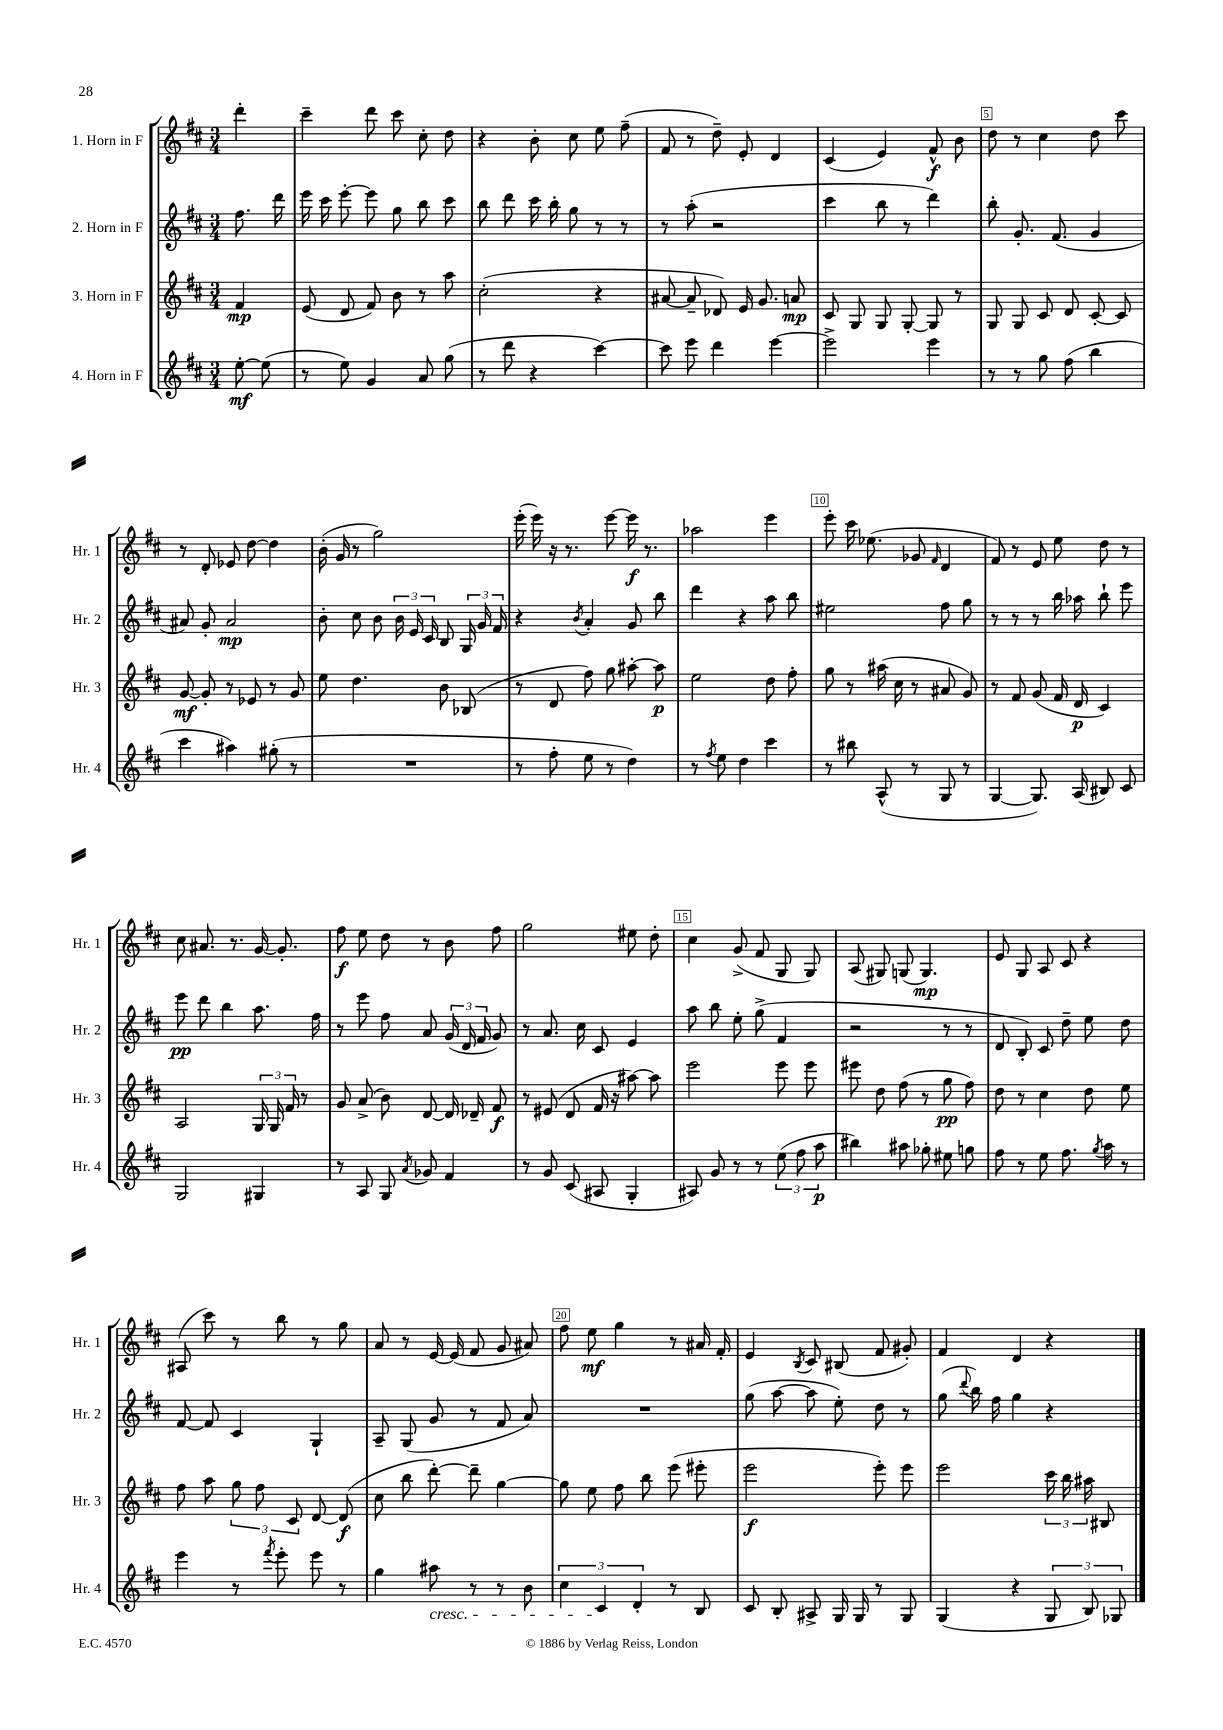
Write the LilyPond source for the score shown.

<<
\new StaffGroup <<
\new Staff = "s0" \with { instrumentName = "1. Horn in F" shortInstrumentName = "Hr. 1" } {
    \clef treble \key d \major \numericTimeSignature \time 3/4 \partial 4
    \autoBeamOff d'''4-. |
    cis'''4-- d'''8 cis'''8 cis''8-. d''8 |
    r4 b'8-. cis''8 e''8 fis''8--( |
    fis'8 r8 d''8--) e'8-. d'4 |
    cis'4( e'4) fis'8-^\f b'8 |
    d''8 r8 cis''4 d''8 cis'''8 |
    r8 d'8-. ees'8 d''8~ d''4 |
    b'16-.( g'16 r8 g''2) |
    e'''16-.( e'''16) r16 r8. e'''8~ e'''16\f r8. |
    aes''2 e'''4 |
    e'''8-. cis'''16 ees''8.( ges'8 \grace { fis'16 } d'4 |
    fis'8) r8 e'8 e''8 d''8 r8 |
    cis''8 ais'8. r8. g'16~ g'8.-. |
    fis''8\f e''8 d''8 r8 b'8 fis''8 |
    g''2 eis''8 d''8-. |
    cis''4 g'8->( fis'8 g8 g8) |
    a8( gis8) g8( g4.\mp) |
    e'8 g8 a8 cis'8 r4 |
    ais8( cis'''8) r8 b''8 r8 g''8 |
    a'8 r8 e'16~ e'16( fis'8 g'8 ais'8) |
    fis''8 e''8\mf g''4 r8 ais'16 fis'16-. |
    e'4 \acciaccatura { b8 } cis'8 bis8( fis'8 gis'8-.) |
    fis'4 d'4 r4 \bar "|." |
}
\new Staff = "s1" \with { instrumentName = "2. Horn in F" shortInstrumentName = "Hr. 2" } {
    \clef treble \key d \major \numericTimeSignature \time 3/4 \partial 4
    \autoBeamOff fis''8. d'''16 |
    e'''16 cis'''16 e'''8~-. e'''8 g''8 b''8 cis'''8 |
    b''8 d'''8 cis'''16 b''16-. g''8 r8 r8 |
    r8 a''8-.( r2 |
    cis'''4 b''8 r8 d'''4) |
    b''8-. g'8.-. fis'8.( g'4 |
    ais'8) g'8-. ais'2\mp |
    b'8-. cis''8 b'8 \tuplet 3/2 { b'16 e'16 cis'16 } b8 \tuplet 3/2 { g16 g'16 fis'16 } |
    r4 \acciaccatura { b'8 } a'4-. g'8 b''8 |
    d'''4 r4 a''8 b''8 |
    eis''2 fis''8 g''8 |
    r8 r8 r8 b''16 aes''16 b''8-! e'''8 |
    e'''8\pp d'''8 b''4 a''8. fis''16 |
    r8 e'''8 fis''8 a'8 \tuplet 3/2 { g'16( d'16 fis'16 } g'8) |
    r8 a'8. cis''16 cis'8 e'4 |
    a''8 b''8 e''8-. g''8->( fis'4 |
    r2 r8 r8 |
    d'8 b8-.) cis'8 d''8-- e''8 d''8 |
    fis'8~ fis'8 cis'4 g4-! |
    a8-- g8( g'8 r8 fis'8 a'8) |
    R2. |
    g''8( a''8~ a''8 e''8-.) d''8 r8 |
    g''8( \appoggiatura { d'''8 } b''16) fis''16 g''4 r4 \bar "|." |
}
\new Staff = "s2" \with { instrumentName = "3. Horn in F" shortInstrumentName = "Hr. 3" } {
    \clef treble \key d \major \numericTimeSignature \time 3/4 \partial 4
    \autoBeamOff fis'4\mp |
    e'8( d'8 fis'8) b'8 r8 a''8 |
    cis''2-.( r4 |
    ais'8~ ais'8-- des'8) e'16 g'8. a'8\mp |
    cis'8 g8 g8 g8~-. g8 r8 |
    g8 g8 cis'8 d'8 cis'8~-. cis'8 |
    g'8~\mf g'8-. r8 ees'8 r8 g'8 |
    e''8 d''4. b'8 bes8( |
    r8 d'8 fis''8) g''8 ais''8~-. ais''8\p |
    e''2 d''8 fis''8-. |
    g''8 r8 ais''16( cis''16 r8 ais'8 g'8) |
    r8 fis'8 g'8( fis'16 d'16\p cis'4) |
    a2 \tuplet 3/2 { g16 g16 fis'16 } r8 |
    g'8 a'8->( b'8) d'8~ d'16 des'16-- fis'8\f |
    r8 eis'8( d'8 fis'16 r16 ais''8~) ais''8 |
    e'''2 e'''8 e'''8 |
    eis'''8 d''8 fis''8( r8 g''8\pp fis''8) |
    d''8 r8 cis''4 d''8 e''8 |
    fis''8 a''8 \tuplet 3/2 { g''8 fis''8 cis'8 } d'8~ d'8\f( |
    cis''8 b''8 d'''8~-.) d'''8-- g''4~ |
    g''8 e''8 fis''8 b''8 e'''8( eis'''8-. |
    e'''2\f e'''8-.) e'''8 |
    e'''2 \tuplet 3/2 { cis'''16 b''16 ais''16 } bis8 \bar "|." |
}
\new Staff = "s3" \with { instrumentName = "4. Horn in F" shortInstrumentName = "Hr. 4" } {
    \clef treble \key d \major \numericTimeSignature \time 3/4 \partial 4
    \autoBeamOff e''8~-.\mf e''8( |
    r8 e''8) g'4 a'8 g''8( |
    r8 d'''8 r4 cis'''4~) |
    cis'''8 e'''8 d'''4 e'''4~ |
    e'''2-> e'''4 |
    r8 r8 g''8 fis''8( b''4 |
    cis'''4 ais''4) gis''8-.( r8 |
    R2. |
    r8 fis''8-. e''8 r8 d''4) |
    r8 \acciaccatura { fis''8 } e''8 d''4 cis'''4 |
    r8 bis''8 a8-^( r8 g8 r8 |
    g4~ g8.) a16( bis8) cis'8 |
    g2 gis4 |
    r8 a8 g8 \acciaccatura { a'8 } ges'8 fis'4 |
    r8 g'8 cis'8( ais8 g4-. |
    ais8) g'8 r8 r8 \tuplet 3/2 { e''8( fis''8 a''8\p } |
    bis''4) ais''8 ges''8-. eis''8 g''8 |
    fis''8 r8 e''8 fis''8. \acciaccatura { g''8 } a''16 r8 |
    e'''4 r8 \acciaccatura { fis'''8 } e'''8-. e'''8 r8 |
    g''4 ais''8\cresc r8 r8 b'8 |
    \tuplet 3/2 { cis''4 cis'4\! d'4-. } r8 b8 |
    cis'8 b8-. ais8-> g16 g16 r8 g8 |
    g4( r4 \tuplet 3/2 { g8 b8) ges8 } \bar "|." |
}
>>
>>
\layout { \context { \Score \override BarNumber.break-visibility = ##(#f #t #t) barNumberVisibility = #(every-nth-bar-number-visible 5) \override BarNumber.stencil = #(make-stencil-boxer 0.1 0.3 ly:text-interface::print) } }
